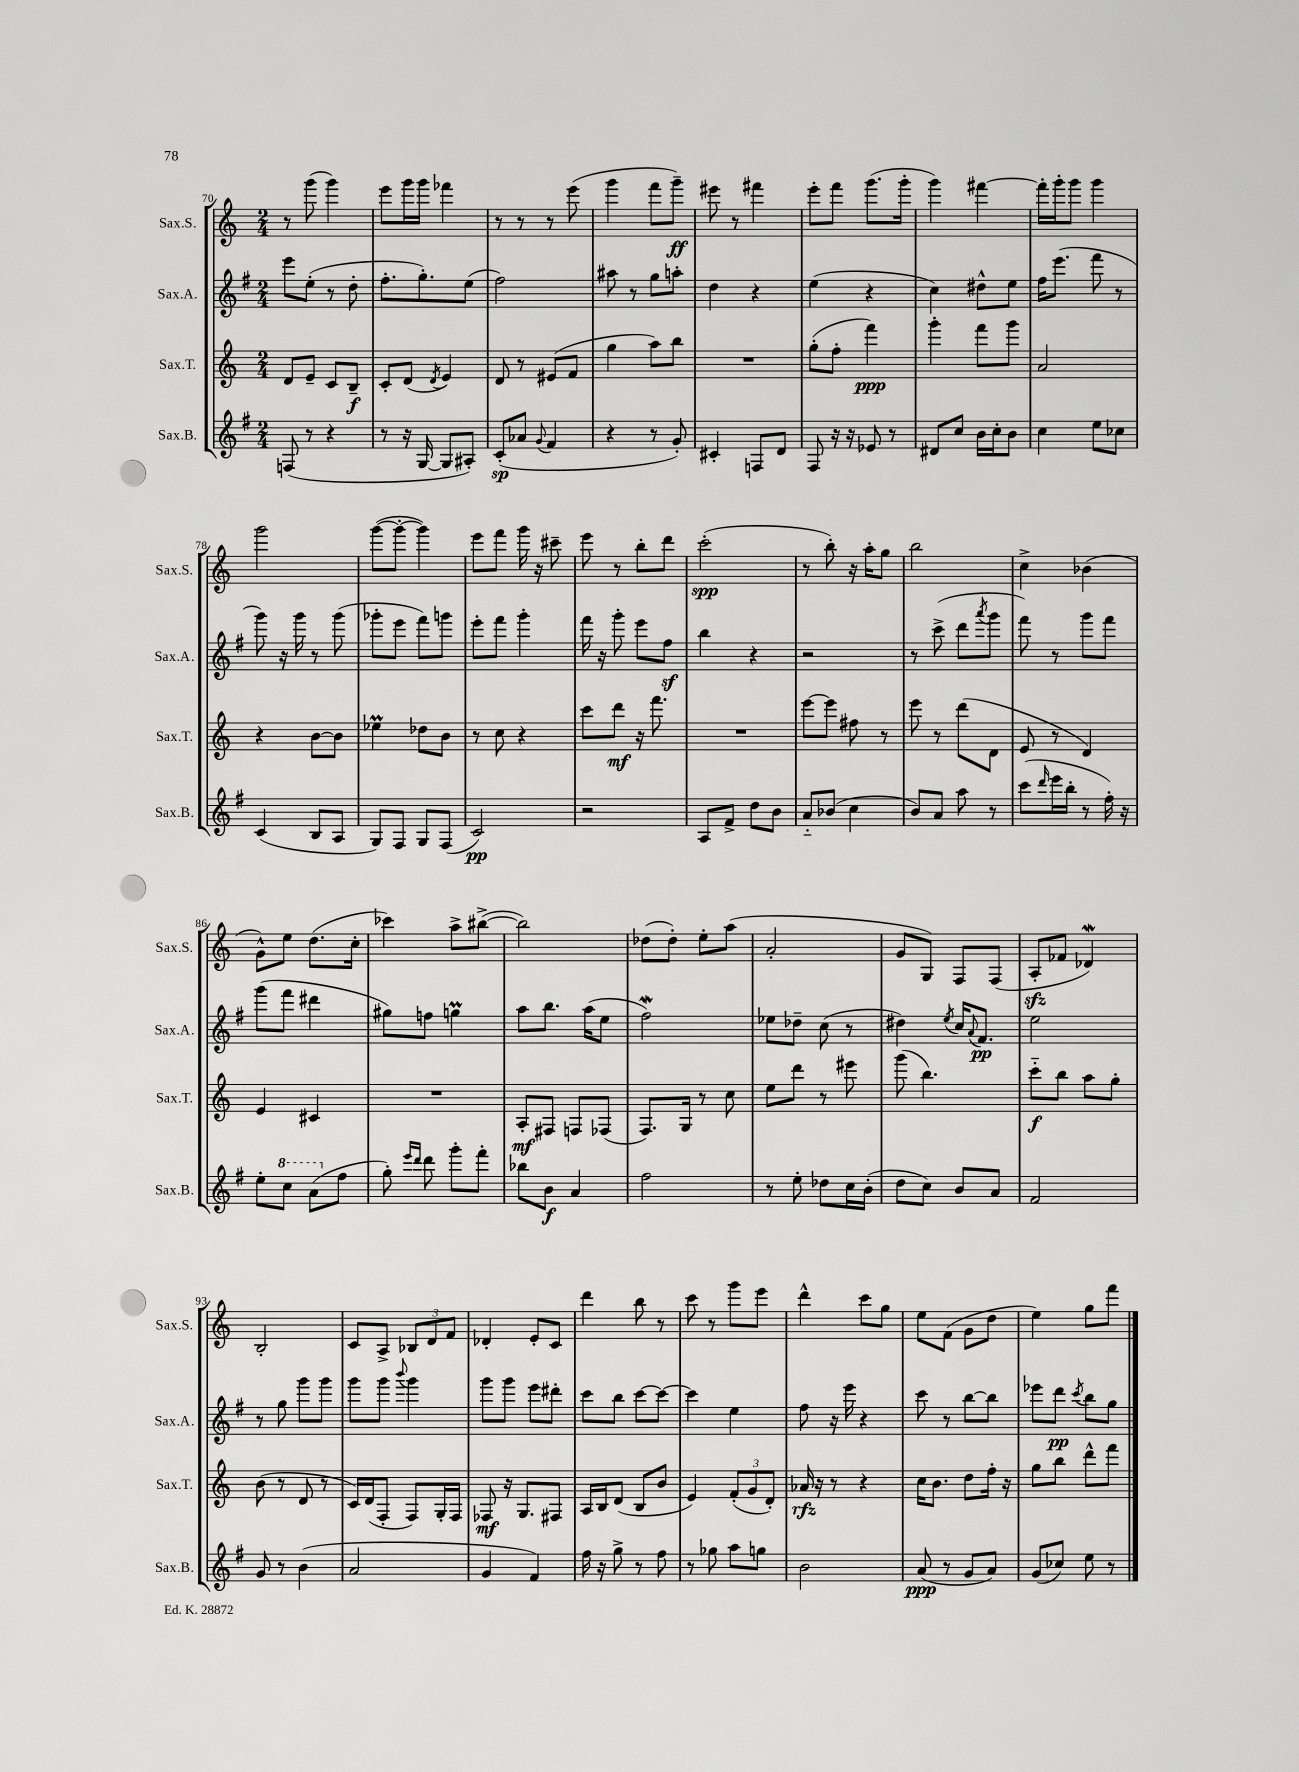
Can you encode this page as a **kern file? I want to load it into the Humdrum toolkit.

**kern	**dynam	**kern	**dynam	**kern	**dynam	**kern	**dynam
*part4	*part4	*part3	*part3	*part2	*part2	*part1	*part1
*staff4	*staff4	*staff3	*staff3	*staff2	*staff2	*staff1	*staff1
*I"Sax.B.	*	*I"Sax.T.	*	*I"Sax.A.	*	*I"Sax.S.	*
*I'Sax.B.	*	*I'Sax.T.	*	*I'Sax.A.	*	*I'Sax.S.	*
*clefG2	*	*clefG2	*	*clefG2	*	*clefG2	*
*k[f#]	*	*k[]	*	*k[f#]	*	*k[]	*
*M2/4	*	*M2/4	*	*M2/4	*	*M2/4	*
=70	=70	=70	=70	=70	=70	=70	=70
(8Fn/	.	8d/L	.	8eee\L	.	8r	.
8r	.	8e~/J	.	(8ee'\J	.	(8ggg\	.
4r	.	8c/L	.	8r	.	4ggg\)	.
.	.	8B~/J	f	8dd'\	.	.	.
=71	=71	=71	=71	=71	=71	=71	=71
8r	.	8c'/L	.	8.ff#'\L	.	8eee\L	.
16r	.	(8d/J	.	.	.	16ggg\L	.
[16G/	.	.	.	8.gg'\)	.	16ggg\JJ	.
.	.	8qd/	.	.	.	.	.
8G/L]	.	4e/)	.	.	.	4fff-X\	.
8A#X'/J)	.	.	.	(8ee\J	.	.	.
=72	=72	=72	=72	=72	=72	=72	=72
(8c'/L	sp	8d/	.	2ff#\)	.	8r	.
8a-X/J	.	8r	.	.	.	8r	.
8qqg/	.	.	.	.	.	.	.
4f#/	.	(8e#X/L	.	.	.	8r	.
.	.	8f/J	.	.	.	(8eee\	.
=73	=73	=73	=73	=73	=73	=73	=73
4r	.	4gg\	.	8aa#X\	.	4ggg\	.
.	.	.	.	8r	.	.	.
8r	.	8aa\L)	.	8gg\L	.	8fff\L	.
8g'/)	.	8bb\J	.	8aan'\J	.	8ggg~\J)	ff
=74	=74	=74	=74	=74	=74	=74	=74
4c#X'/	.	2r	.	4dd\	.	8eee#X\	.
.	.	.	.	.	.	8r	.
8Fn/L	.	.	.	4r	.	4fff#X\	.
8d/J	.	.	.	.	.	.	.
=75	=75	=75	=75	=75	=75	=75	=75
8F#/	.	(8gg'\L	.	(4ee\	.	8eee'\L	.
16r	.	8ff'\J	.	.	.	8fff\J	.
16r	.	.	.	.	.	.	.
8e-X/	.	4fff\)	ppp	4r	.	(8.ggg\L	.
8r	.	.	.	.	.	.	.
.	.	.	.	.	.	16ggg'\Jk	.
=76	=76	=76	=76	=76	=76	=76	=76
8d#X/L	.	4ggg'\	.	4cc\)	.	4ggg\)	.
8cc/J	.	.	.	.	.	.	.
16b\LL	.	8fff\L	.	8dd#X^^\L	.	[4fff#X\	.
16cc'\J	.	.	.	.	.	.	.
8b\J	.	8ggg\J	.	8ee\J	.	.	.
=77	=77	=77	=77	=77	=77	=77	=77
4cc\	.	2a/	.	16ff#\KL	.	16fff#'\LL]	.
.	.	.	.	(8.eee\J	.	16ggg'\J	.
.	.	.	.	.	.	8ggg\J	.
8ee\L	.	.	.	8fff#\	.	4ggg\	.
8cc-X\J	.	.	.	8r	.	.	.
!!LO:LB:g=z
=78	=78	=78	=78	=78	=78	=78	=78
(4c/	.	4r	.	8ggg\)	.	2ggg\	.
.	.	.	.	16r	.	.	.
.	.	.	.	16ggg\	.	.	.
8B/L	.	[8b\L	.	8r	.	.	.
8A/J	.	8b\J]	.	(8ggg\	.	.	.
=79	=79	=79	=79	=79	=79	=79	=79
8G/L)	.	4ee-XM\	.	8ggg-X'\L	.	([8ggg\L	.
8F#/J	.	.	.	8eee\J	.	8ggg'\J_	.
8G/L	.	8dd-X\L	.	8fff#\L)	.	4ggg\])	.
(8F#/J	.	8b\J	.	8gggn\J	.	.	.
=80	=80	=80	=80	=80	=80	=80	=80
2c/)	pp	8r	.	8eee'\L	.	8eee\L	.
.	.	8cc\	.	8fff#\J	.	8fff\J	.
.	.	4r	.	4ggg'\	.	16ggg\	.
.	.	.	.	.	.	16r	.
.	.	.	.	.	.	8ccc#X~\	.
=81	=81	=81	=81	=81	=81	=81	=81
2r	.	8ccc\L	.	16fff#\	.	8eee\	.
.	.	.	.	16r	.	.	.
.	.	8ddd\J	mf	8ggg'\	.	8r	.
.	.	16r	.	8eee\L	.	8bb'\L	.
.	.	8.fff\	.	.	.	.	.
.	.	.	.	8ff#z\J	.	8ddd\J	.
=82	=82	=82	=82	=82	=82	=82	=82
8A/L	.	2r	.	4bb\	.	(2ccc'\	spp
8f#^/J	.	.	.	.	.	.	.
8dd\L	.	.	.	4r	.	.	.
8b\J	.	.	.	.	.	.	.
=83	=83	=83	=83	=83	=83	=83	=83
8a/L	.	[8eee\L	.	2r	.	8r	.
(8b-X/J	.	8eee\J]	.	.	.	8bb'\)	.
4cc\	.	8ff#X\	.	.	.	16r	.
.	.	.	.	.	.	16aa'\KL	.
.	.	8r	.	.	.	8gg\J	.
=84	=84	=84	=84	=84	=84	=84	=84
8b/L)	.	8eee\	.	8r	.	2bb\	.
8a/J	.	8r	.	(8ccc^\	.	.	.
8aa\	.	(8ddd\L	.	8ddd\L	.	.	.
.	.	.	.	8qaaa/	.	.	.
8r	.	8d\J	.	8ggg\J	.	.	.
=85	=85	=85	=85	=85	=85	=85	=85
(8ccc\L	.	8e/	.	8fff#\)	.	4cc^\	.
16qqddd/	.	.	.	.	.	.	.
16eee\L	.	8r	.	8r	.	.	.
16bb'\JJ	.	.	.	.	.	.	.
8r	.	4d/)	.	8ggg\L	.	(4b-X\	.
16ff#'\)	.	.	.	8fff#\J	.	.	.
16r	.	.	.	.	.	.	.
!!LO:LB:g=z
=86	=86	=86	=86	=86	=86	=86	=86
8ee'\L	.	4e/	.	(8ggg\L	.	8g^^\L)	.
*8va	*	*	*	*	*	*	*
8ccc\J	.	.	.	8fff#\J	.	8ee\J	.
(8aa\L	.	4c#X/	.	4ddd#X\	.	(8.dd\L	.
*X8va	*	*	*	*	*	*	*
8ff#\J	.	.	.	.	.	.	.
.	.	.	.	.	.	16cc'\Jk	.
=87	=87	=87	=87	=87	=87	=87	=87
8gg'\)	.	2r	.	8gg#X\L)	.	4ccc-X\)	.
16qqeee/LL	.	.	.	.	.	.	.
16qqddd/JJ	.	.	.	.	.	.	.
8ddd\	.	.	.	8ffn\J	.	.	.
8ggg'\L	.	.	.	4ggnM\	.	8aa^\L	.
8fff#'\J	.	.	.	.	.	([8bb#X^\J	.
=88	=88	=88	=88	=88	=88	=88	=88
8bb-X\L	.	8A'/L	mf	8aa\L	.	2bb#\])	.
8b\J	f	8F#X/J	.	8.bb\J	.	.	.
4a/	.	8Fn/L	.	.	.	.	.
.	.	.	.	(16aa\KL	.	.	.
.	.	(8F-X/J	.	8ee\J	.	.	.
=89	=89	=89	=89	=89	=89	=89	=89
2ff#\	.	8.F/L)	.	2ff#W\)	.	(8dd-X\L	.
.	.	.	.	.	.	8dd-'\J)	.
.	.	16G/Jk	.	.	.	.	.
.	.	8r	.	.	.	8ee'\L	.
.	.	8cc\	.	.	.	(8aa\J	.
=90	=90	=90	=90	=90	=90	=90	=90
8r	.	8ee\L	.	8ee-X\L	.	2a'/	.
8ee'\	.	8ddd\J	.	8dd-X~\J	.	.	.
8dd-X\L	.	8r	.	(8cc\	.	.	.
16cc\L	.	8eee#X\	.	8r	.	.	.
(16b'\JJ	.	.	.	.	.	.	.
=91	=91	=91	=91	=91	=91	=91	=91
8dd\L	.	(8ggg\	.	4dd#X\)	.	8g/L	.
8cc\J)	.	4.bb\)	.	.	.	8G/J)	.
.	.	.	.	8qee/	.	.	.
8b/L	.	.	.	16cc/KL	.	8F/L	.
.	.	.	.	8qqa/	.	.	.
.	.	.	.	8.f#/J	pp	.	.
8a/J	.	.	.	.	.	(8F/J	.
=92	=92	=92	=92	=92	=92	=92	=92
2f#/	.	8ccc\L	f	2ee\	.	8Azz'/L	.
.	.	8bb\J	.	.	.	8f-X/J	.
.	.	8aa\L	.	.	.	4d-Xw/)	.
.	.	8gg'\J	.	.	.	.	.
!!LO:LB:g=z
=93	=93	=93	=93	=93	=93	=93	=93
8g/	.	(8b\	.	8r	.	2B'/	.
8r	.	8r	.	8gg\	.	.	.
(4b\	.	8d/	.	8ggg\L	.	.	.
.	.	8r	.	8ggg\J	.	.	.
=94	=94	=94	=94	=94	=94	=94	=94
2a/	.	16c/LL)	.	8ggg\L	.	8c/L	.
.	.	(16d/J	.	.	.	.	.
.	.	8F'/J	.	8ggg\J	.	8A^/J	.
.	.	.	.	8qqbbb/	.	.	.
.	.	8F/L)	.	4ggg\	.	12B-X/L	.
.	.	.	.	.	.	12d/	.
.	.	16G'/L	.	.	.	.	.
.	.	.	.	.	.	12f/J	.
.	.	16F/JJ	.	.	.	.	.
=95	=95	=95	=95	=95	=95	=95	=95
4g/	.	8F-X/	mf	8ggg\L	.	4d-X'/	.
.	.	16r	.	8ggg\J	.	.	.
.	.	8.G/L	.	.	.	.	.
4f#/)	.	.	.	8eee\L	.	8e'/L	.
.	.	8F#X/J	.	8ddd#X'\J	.	8c/J	.
=96	=96	=96	=96	=96	=96	=96	=96
16ff#\	.	16A/LL	.	8ccc\L	.	4ddd\	.
16r	.	16B/J	.	.	.	.	.
8gg^\	.	(8d/J	.	8bb\J	.	.	.
8r	.	8B/L	.	[8ccc\L	.	8bb\	.
8ff#\	.	8b/J	.	8ccc\J_	.	8r	.
=97	=97	=97	=97	=97	=97	=97	=97
8r	.	4e/)	.	4ccc\]	.	8ccc\	.
8gg-X\	.	.	.	.	.	8r	.
8aa\L	.	(12f'/L	.	4ee\	.	8ggg\L	.
.	.	12g/	.	.	.	.	.
8ggn\J	.	.	.	.	.	8eee\J	.
.	.	12d'/J)	.	.	.	.	.
=98	=98	=98	=98	=98	=98	=98	=98
2b\	.	16a-X/	rfz	8ff#\	.	4ddd^^\	.
.	.	16r	.	.	.	.	.
.	.	8r	.	16r	.	.	.
.	.	.	.	16eee\	.	.	.
.	.	4r	.	4r	.	8ccc\L	.
.	.	.	.	.	.	8gg\J	.
=99	=99	=99	=99	=99	=99	=99	=99
(8a/	ppp	16cc\KL	.	8ccc\	.	8ee\L	.
.	.	8.b\J	.	.	.	.	.
8r	.	.	.	8r	.	(8f\J	.
8g/L	.	8dd\L	.	[8bb\L	.	8g\L	.
8a/J)	.	16ff'\Jk	.	8bb\J]	.	8dd\J	.
.	.	16r	.	.	.	.	.
=100	=100	=100	=100	=100	=100	=100	=100
(8g/L	.	8gg\L	.	8eee-X\L	.	4ee\)	.
8cc-X/J)	.	8bb\J	.	8ddd\J	pp	.	.
.	.	.	.	8qccc/	.	.	.
8ee\	.	8ddd^^\L	.	8bb\L	.	8gg\L	.
8r	.	8fff\J	.	8gg\J	.	8fff\J	.
==	==	==	==	==	==	==	==
*-	*-	*-	*-	*-	*-	*-	*-
